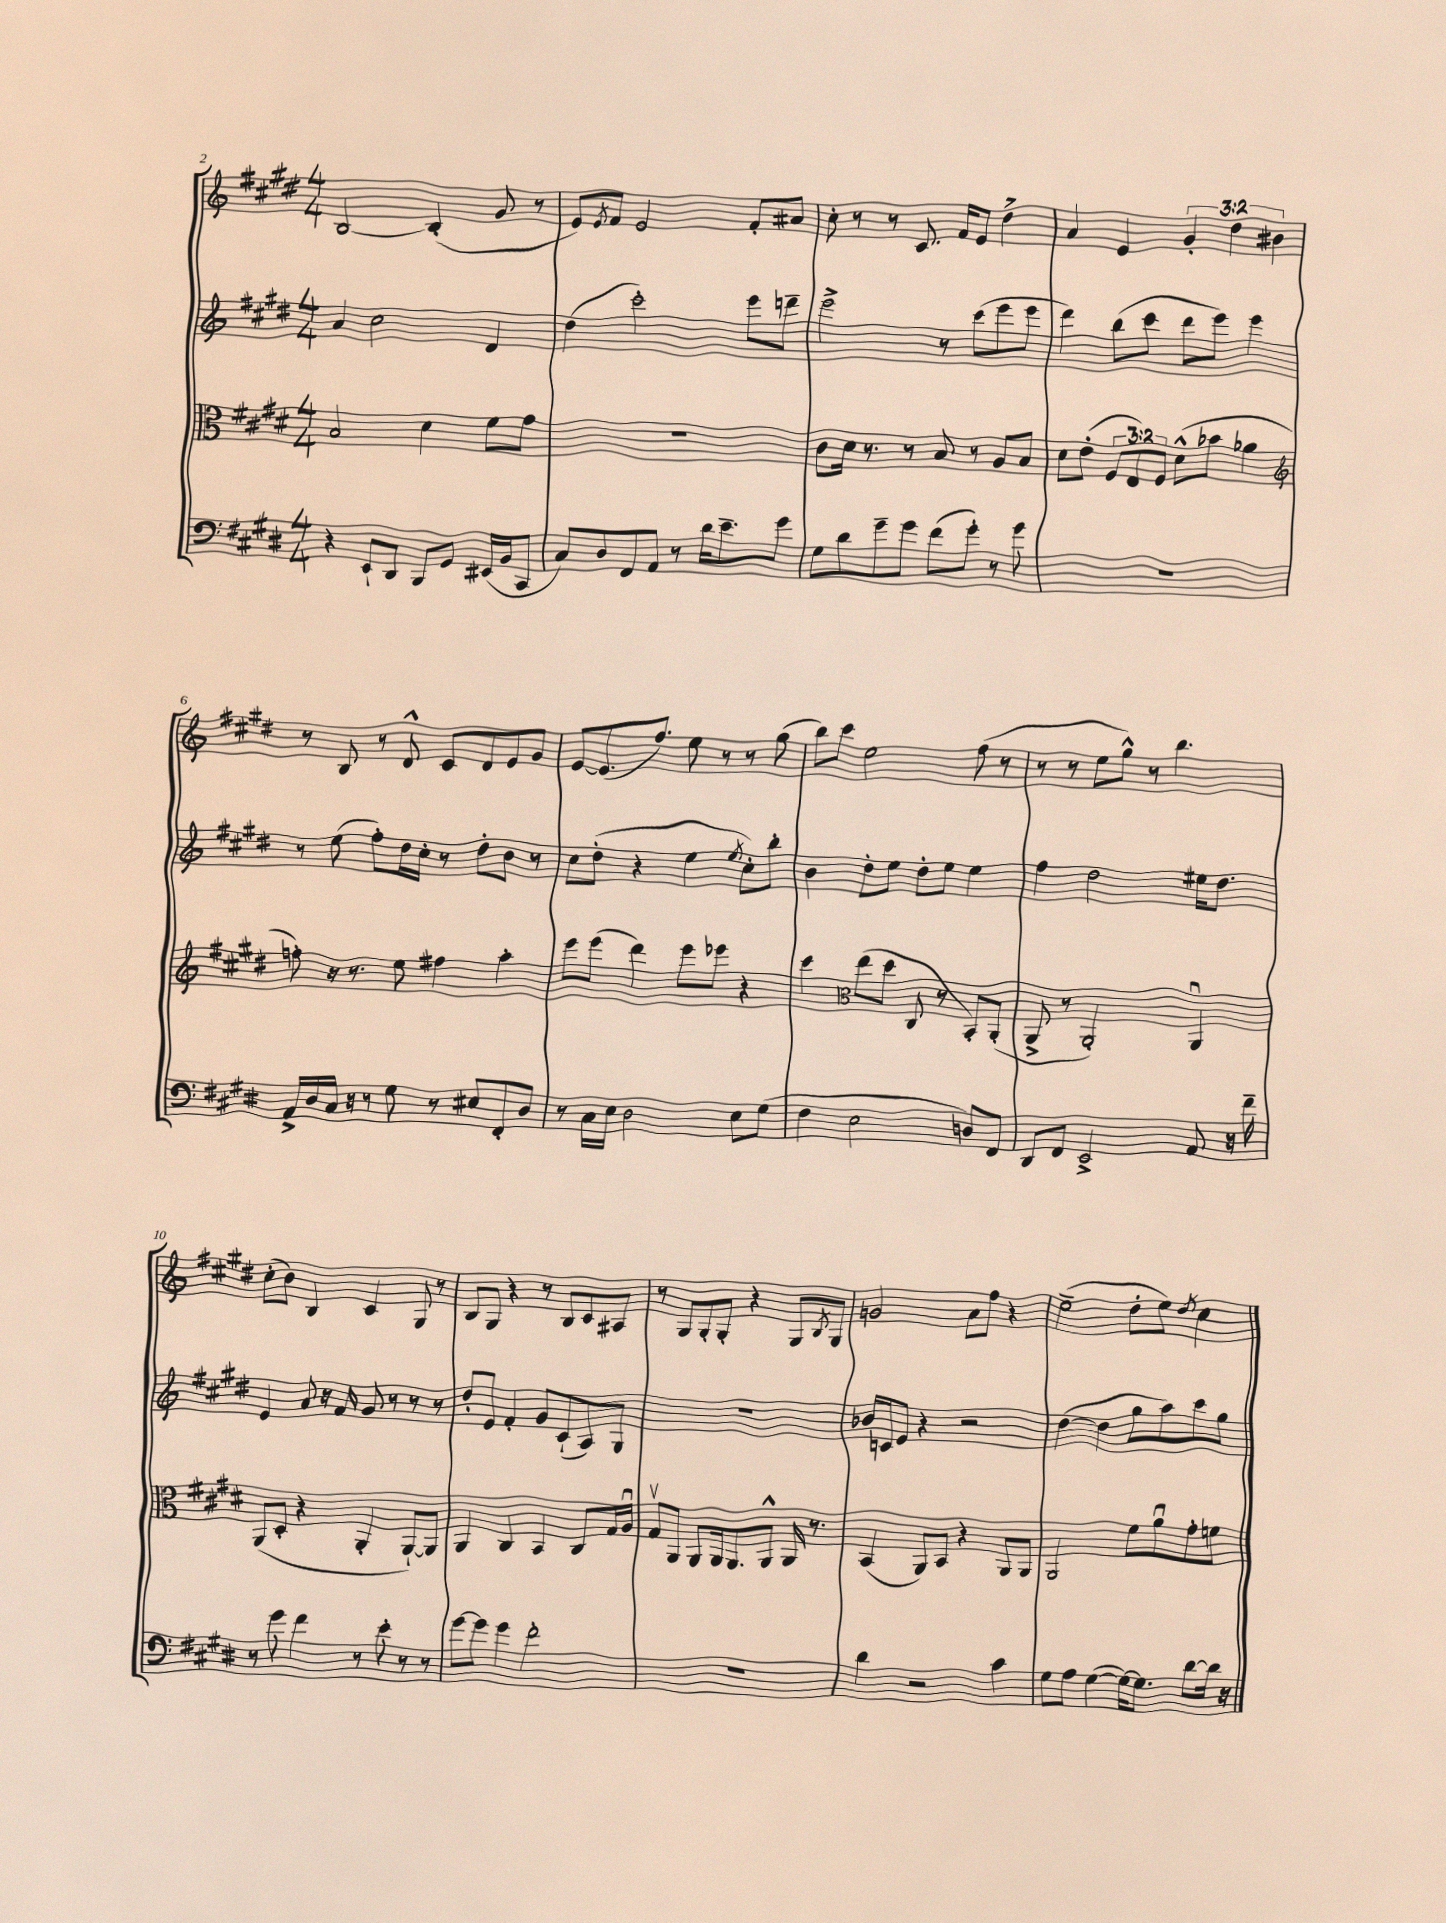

**kern	**kern	**kern	**kern
*staff4	*staff3	*staff2	*staff1
*clefF4	*clefC3	*clefG2	*clefG2
*k[f#c#g#d#]	*k[f#c#g#d#]	*k[f#c#g#d#]	*k[f#c#g#d#]
*M4/4	*M4/4	*M4/4	*M4/4
4r	2B	4a	[2B
8EE`	.	2cc#	.
8DD#	.	.	.
8BBB	4d#	.	(4B']
8GG#	.	.	.
(16EE#	8f#	4d#	8g#
16BB	.	.	.
8CC#	8g#	.	8r
=	=	=	=
8C#)	1r	(4dd#	8e)
.	.	.	8qe
8D#	.	.	8f#
8FF#	.	2ccc#')	2e
8AA	.	.	.
8r	.	.	.
16d#	.	.	.
8.e~	.	.	.
.	.	8eee	8f#'
8g#	.	8ddd~	8a#
=	=	=	=
8G#	8c#	2eee^	8cc#'
8d#	16d#	.	8r
.	8.r	.	.
8g#~	.	.	8r
8g#	8r	.	8.c#
(8f#	8B	8r	.
.	.	.	16f#
8g#')	8r	(8ccc#	8e
8r	8A	8eee	4dd#^
8g#	8B	8eee	.
=	=	=	=
1r	8d#	4ddd#)	4a
.	(8e'	.	.
.	12F#	(8bb	4e
.	12E)	.	.
.	.	8ccc#	.
.	12F#	.	.
.	(8d#^^	8ddd#	6g#'
.	8b-	8eee)	.
.	.	.	6dd#
.	4a-	4eee	.
.	.	.	6b#
=	=	=	=
*	*clefG2	*	*
16AA^	8ff')	8r	8r
16D#	.	.	.
16C#	16r	(8ee	8B
16r	8.r	.	.
8r	.	8ff#')	8r
8G#	8ee	16dd#	8d#^^
.	.	16cc#'	.
8r	4ff#	8r	8c#
8E#	.	8dd#'	8d#
8FF#'	4aa'	8b	8e
8D#	.	8r	8g#
=	=	=	=
8r	8eee	8cc#	[8e
16C#	(8eee	(8dd#'	(8.e]
16E	.	.	.
2D#	4ddd#)	4r	.
.	.	.	8.ff#)
.	8eee	4ee	8ee
.	8eee-	.	8r
.	.	8qee	.
8E	4r	8cc#')	8r
(8G#	.	8bb'	(8gg#
=	=	=	=
4F#	4ccc#	4b	8bb)
.	.	.	8ccc#
*	*clefC3	*	*
2E	(8ee	8dd#'	2ee
.	8dd#	8ee	.
.	8C#	8dd#'	.
.	8r	8ee	.
8D)	8BB')	4ee	(8ff#
8FF#	(8AA'	.	8r
=	=	=	=
8DD#	8AA^	4ff#	8r
8FF#	8r	.	8r
2EE^	2AA')	2dd#	8ee
.	.	.	8gg#^^)
.	.	.	8r
.	.	.	4.bb
8AA	4AAu	16ee#	.
.	.	8.dd#	.
16r	.	.	.
16f#~	.	.	.
=	=	=	=
8r	(8AA	4e	(8cc#'
8g#	8D#'	.	8b)
4f#	4r	8a	4B
.	.	16r	.
.	.	16f#	.
8r	4AA'	8g#	4c#
8e'	.	8r	.
8r	[8AA`)	8r	8G#
8r	8AA]	8r	8r
=	=	=	=
[8g#	4AA	8dd#'	8B
8g#]	.	8e	8G#
4g#	4C#	4f#'	4r
2f#'	4BB	8g#	8r
.	.	(8c#`	8B
.	8C#	8A)	8c#
.	16G#	8G#	8A#
.	16Au	.	.
=	=	=	=
1r	8G#v	1r	8r
.	8AA	.	8G#
.	8AA	.	8G#'
.	16AA	.	8G#'
.	8.AA	.	.
.	.	.	4r
.	8AA^^	.	.
.	16AA	.	8G#
.	8.r	.	.
.	.	.	8qB
.	.	.	8G#
=	=	=	=
4d#	(4BB	16b-	2g
.	.	16c	.
.	.	8e	.
2r	8AA)	4r	.
.	8BB	.	.
.	4r	2r	8a
.	.	.	8ff#
4c#	8AA	.	4r
.	8AA	.	.
=	=	=	=
8G#	2AA	([4dd#	(2ee~
8A	.	.	.
([4G#	.	4dd#]	.
16G#_)	8f#	8gg#	8dd#'
8.G#]	.	.	.
.	8au	8aa)	8ee)
.	.	.	8qdd#
[8d#	8g#'	8ccc#	4cc#
16d#]	8f	8gg#	.
16r	.	.	.
==	==	==	==
*-	*-	*-	*-
